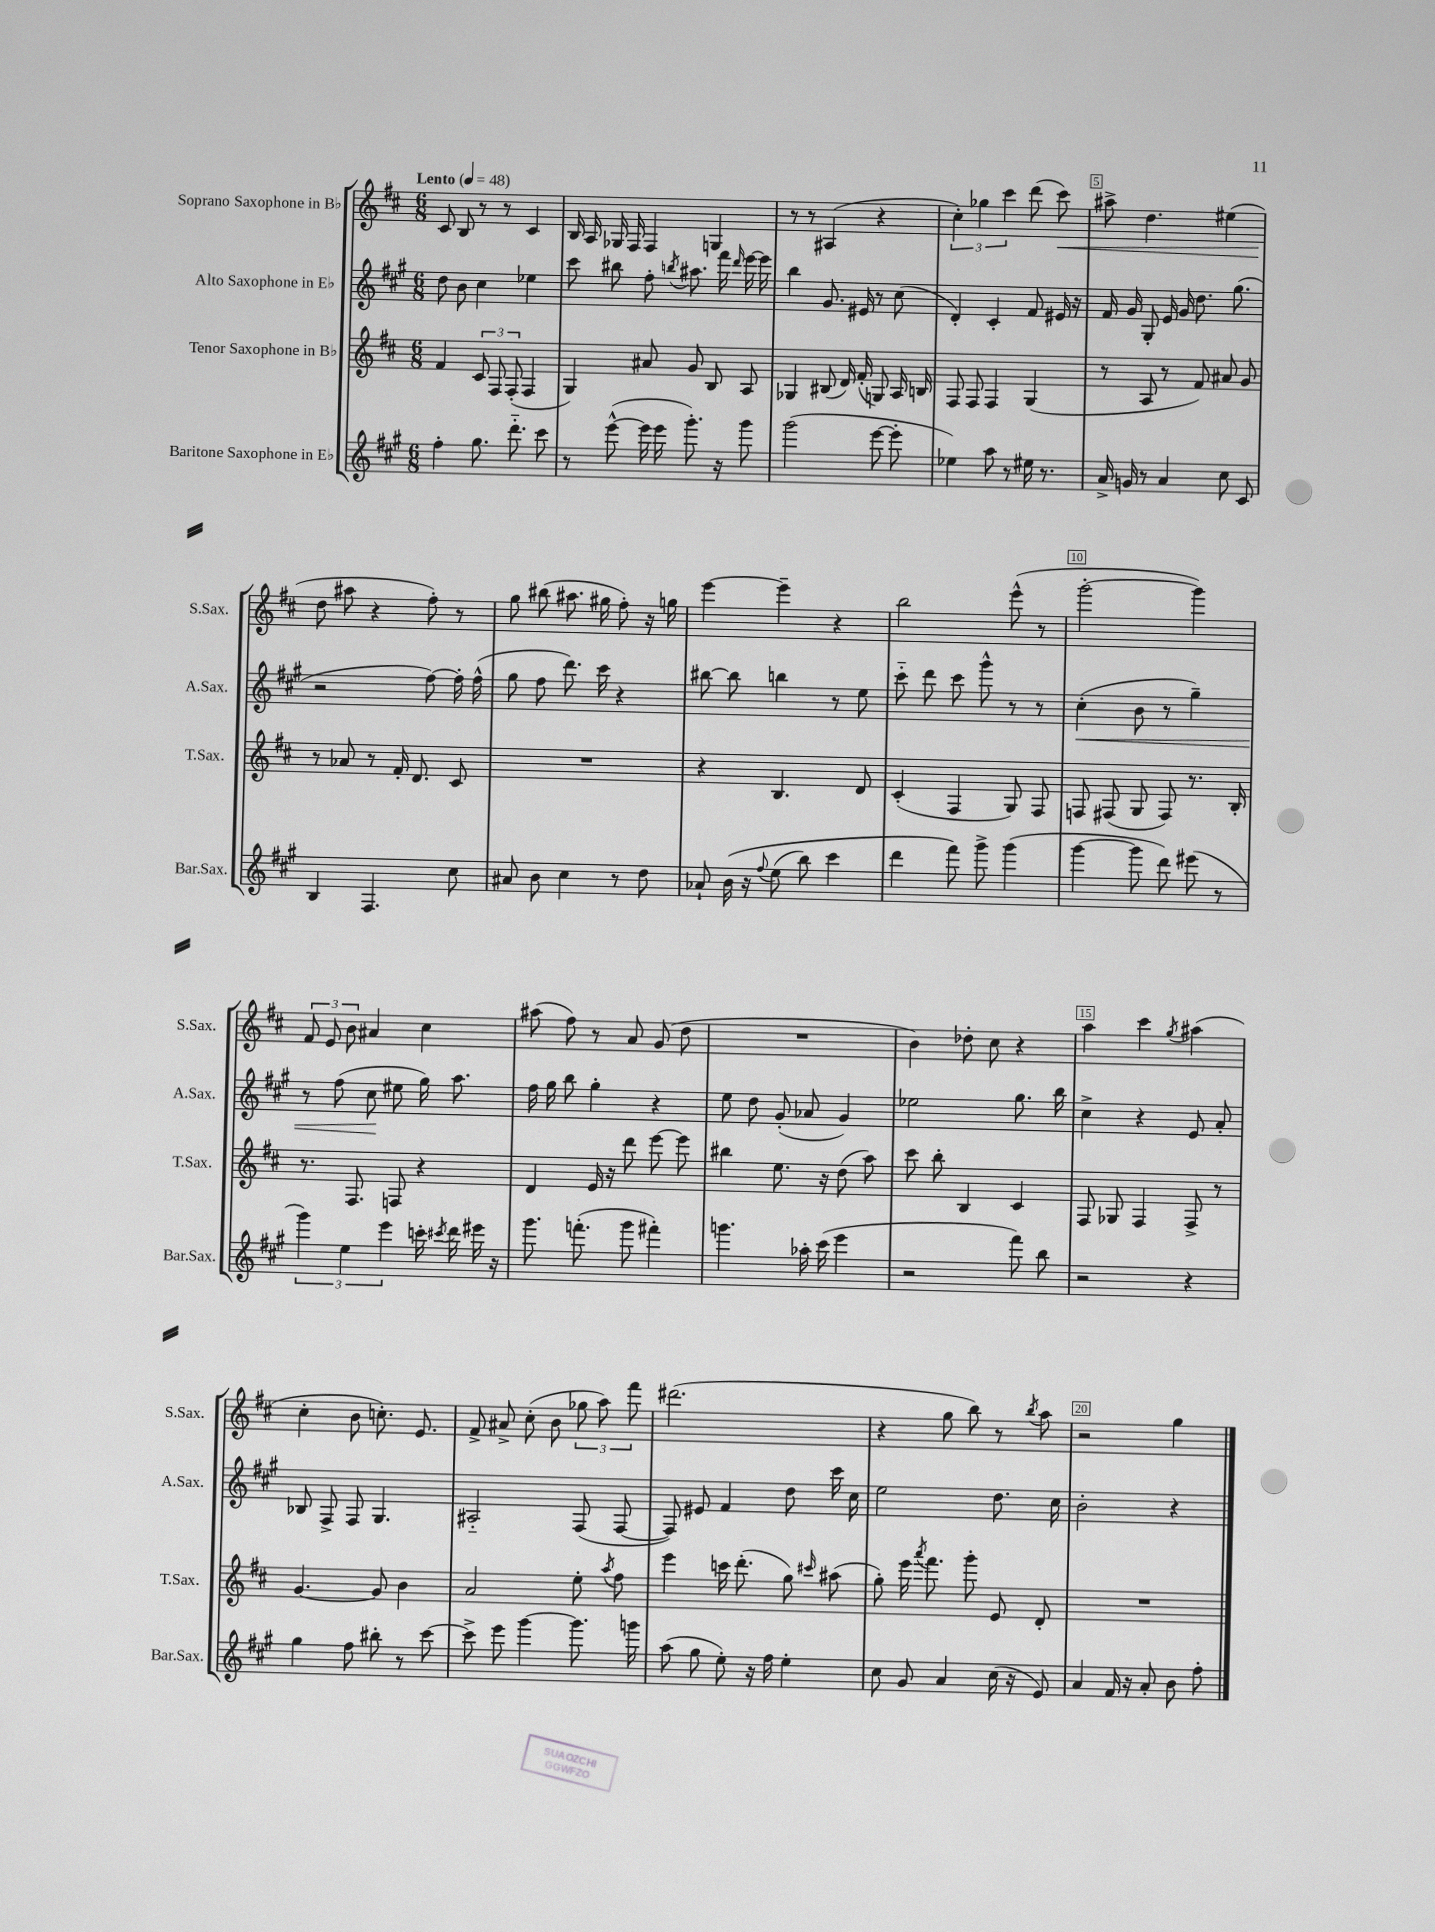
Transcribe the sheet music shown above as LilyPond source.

<<
\new StaffGroup <<
\new Staff = "s0" \with { instrumentName = "Soprano Saxophone in Bb" shortInstrumentName = "S.Sax." } {
    \clef treble \key d \major \numericTimeSignature \time 6/8 \tempo "Lento" 4 = 48
    \autoBeamOff cis'8 b8 r8 r8 cis'4 |
    b16 a16 ges16 fis16 fis4 g4 |
    r8 r8 ais4( r4 |
    \tuplet 3/2 { cis''4-.) ges''4 cis'''4 } d'''8( cis'''8\<) |
    ais''8-> d''4. eis''4( |
    d''8\! ais''8 r4 fis''8-.) r8 |
    g''8 bis''8( ais''8. gis''16 fis''8-.) r16 g''16 |
    e'''4~ e'''4-- r4 |
    b''2 e'''8-^( r8 |
    g'''2~-. g'''4) |
    \tuplet 3/2 { fis'8 e'8 b'8 } ais'4 cis''4 |
    ais''8( fis''8) r8 a'8 g'8( d''8 |
    R2. |
    b'4) des''8-. cis''8 r4 |
    a''4 cis'''4 \acciaccatura { g''8 } ais''4( |
    cis''4-. b'8 c''8.-.) e'8. |
    fis'8-> ais'8-> cis''8-.( b'8 \tuplet 3/2 { ges''8 a''8) fis'''8 } |
    dis'''2.( |
    r4 g''8 b''8) r8 \acciaccatura { b''8 } a''8 |
    r2 g''4 \bar "|." |
}
\new Staff = "s1" \with { instrumentName = "Alto Saxophone in Eb" shortInstrumentName = "A.Sax." } {
    \clef treble \key a \major \numericTimeSignature \time 6/8
    \autoBeamOff d''8 b'8 cis''4 ees''4 |
    cis'''8 bis''8 fis''8-. \acciaccatura { b''8 } ais''8. fis'''16 \grace { d'''16 } e'''16~ e'''16 |
    b''4 gis'8. eis'16 r8 cis''8( |
    d'4-.) cis'4-. fis'8 eis'16 r16 |
    fis'16 gis'16 gis8-. e'16 gis'16 d''8. gis''8.( |
    r2 fis''8~) fis''16-. fis''16-^( |
    gis''8 fis''8 d'''8.) cis'''16 r4 |
    bis''8~ bis''8 b''4 r8 e''8 |
    cis'''8-_ d'''8 cis'''8 gis'''8-^ r8 r8 |
    cis''4-.\<( b'8 r8 gis''4--) |
    r8 fis''8( cis''8\! eis''8 gis''16) a''8. |
    fis''16 gis''16 b''8 gis''4-. r4 |
    e''8 d''8 gis'8-.( aes'8 gis'4) |
    ees''2 gis''8. b''16 |
    cis''4-> r4 e'8 a'8-. |
    bes8 fis8-> fis8 gis4. |
    ais2-_ fis8( fis8~ |
    fis8) eis'8 fis'4 d''8 cis'''16 cis''16 |
    e''2 d''8. cis''16 |
    b'2-. r4 \bar "|." |
}
\new Staff = "s2" \with { instrumentName = "Tenor Saxophone in Bb" shortInstrumentName = "T.Sax." } {
    \clef treble \key d \major \numericTimeSignature \time 6/8
    \autoBeamOff fis'4 \tuplet 3/2 { cis'8 fis8 fis8-.( } fis4 |
    g4) ais'8 g'8 b8 a8 |
    ges4 bis8( d'16) fis'16-.( g8) a16 b16 |
    fis8 fis8 fis4 g4( |
    r8 a8 r8 fis'8) ais'8 g'8 |
    r8 aes'8 r8 fis'16-. d'8. cis'8 |
    R2. |
    r4 b4. d'8 |
    cis'4-.( fis4 g8) fis8 |
    f8 fis8( g8 fis8) r8. b16-. |
    r8. fis8. f8 r4 |
    d'4 e'16 r16 d'''8 e'''8~ e'''8 |
    bis''4 e''8. r16 d''8( a''8) |
    cis'''8 b''8-. b4 cis'4 |
    fis8 ges8 fis4 fis8-> r8 |
    g'4.~ g'8 b'4 |
    a'2 e''8-. \acciaccatura { a''8 } fis''8 |
    e'''4 c'''16 d'''8.-.( g''8) \grace { cis'''16 } ais''8( |
    g''8-.) e'''16 \acciaccatura { a'''8 } fis'''8. g'''8-. e'8 d'8-. |
    R2. \bar "|." |
}
\new Staff = "s3" \with { instrumentName = "Baritone Saxophone in Eb" shortInstrumentName = "Bar.Sax." } {
    \clef treble \key a \major \numericTimeSignature \time 6/8
    \autoBeamOff fis''4-. gis''8. d'''8.-_ cis'''8 |
    r8 e'''8~-^( e'''16 e'''16 gis'''8.-.) r16 gis'''8 |
    gis'''2( e'''8~ e'''8-. |
    ees''4) a''8 r8 eis''16 r8. |
    a'16-> g'16 r8 a'4 cis''8 cis'8 |
    b4 fis4. cis''8 |
    ais'8 b'8 cis''4 r8 d''8 |
    aes'8-! b'16\( r16 \appoggiatura { fis''8 } e''8( b''8) cis'''4 |
    d'''4 fis'''8\) gis'''8-> gis'''4( |
    gis'''4~ gis'''8 d'''8) eis'''8( r8 |
    \tuplet 3/2 { gis'''4) e''4 e'''4 } c'''16-. \acciaccatura { cis'''8 } d'''16 eis'''16 r16 |
    gis'''8. f'''8.-.( gis'''8 fis'''4-.) |
    g'''4. aes''16-. cis'''16( e'''4 |
    r2 fis'''8) b''8 |
    r2 r4 |
    gis''4 fis''8 bis''8-. r8 cis'''8~ |
    cis'''8-> e'''8 gis'''4~ gis'''8. g'''16 |
    a''8( gis''8 e''8-.) r16 fis''16 e''4-. |
    cis''8 gis'8 a'4 cis''16( r16 e'8) |
    a'4 fis'16 r16 a'8-. b'8 fis''8-. \bar "|." |
}
>>
>>
\layout { \context { \Score \override BarNumber.break-visibility = ##(#f #t #t) barNumberVisibility = #(every-nth-bar-number-visible 5) \override BarNumber.stencil = #(make-stencil-boxer 0.1 0.3 ly:text-interface::print) } }
